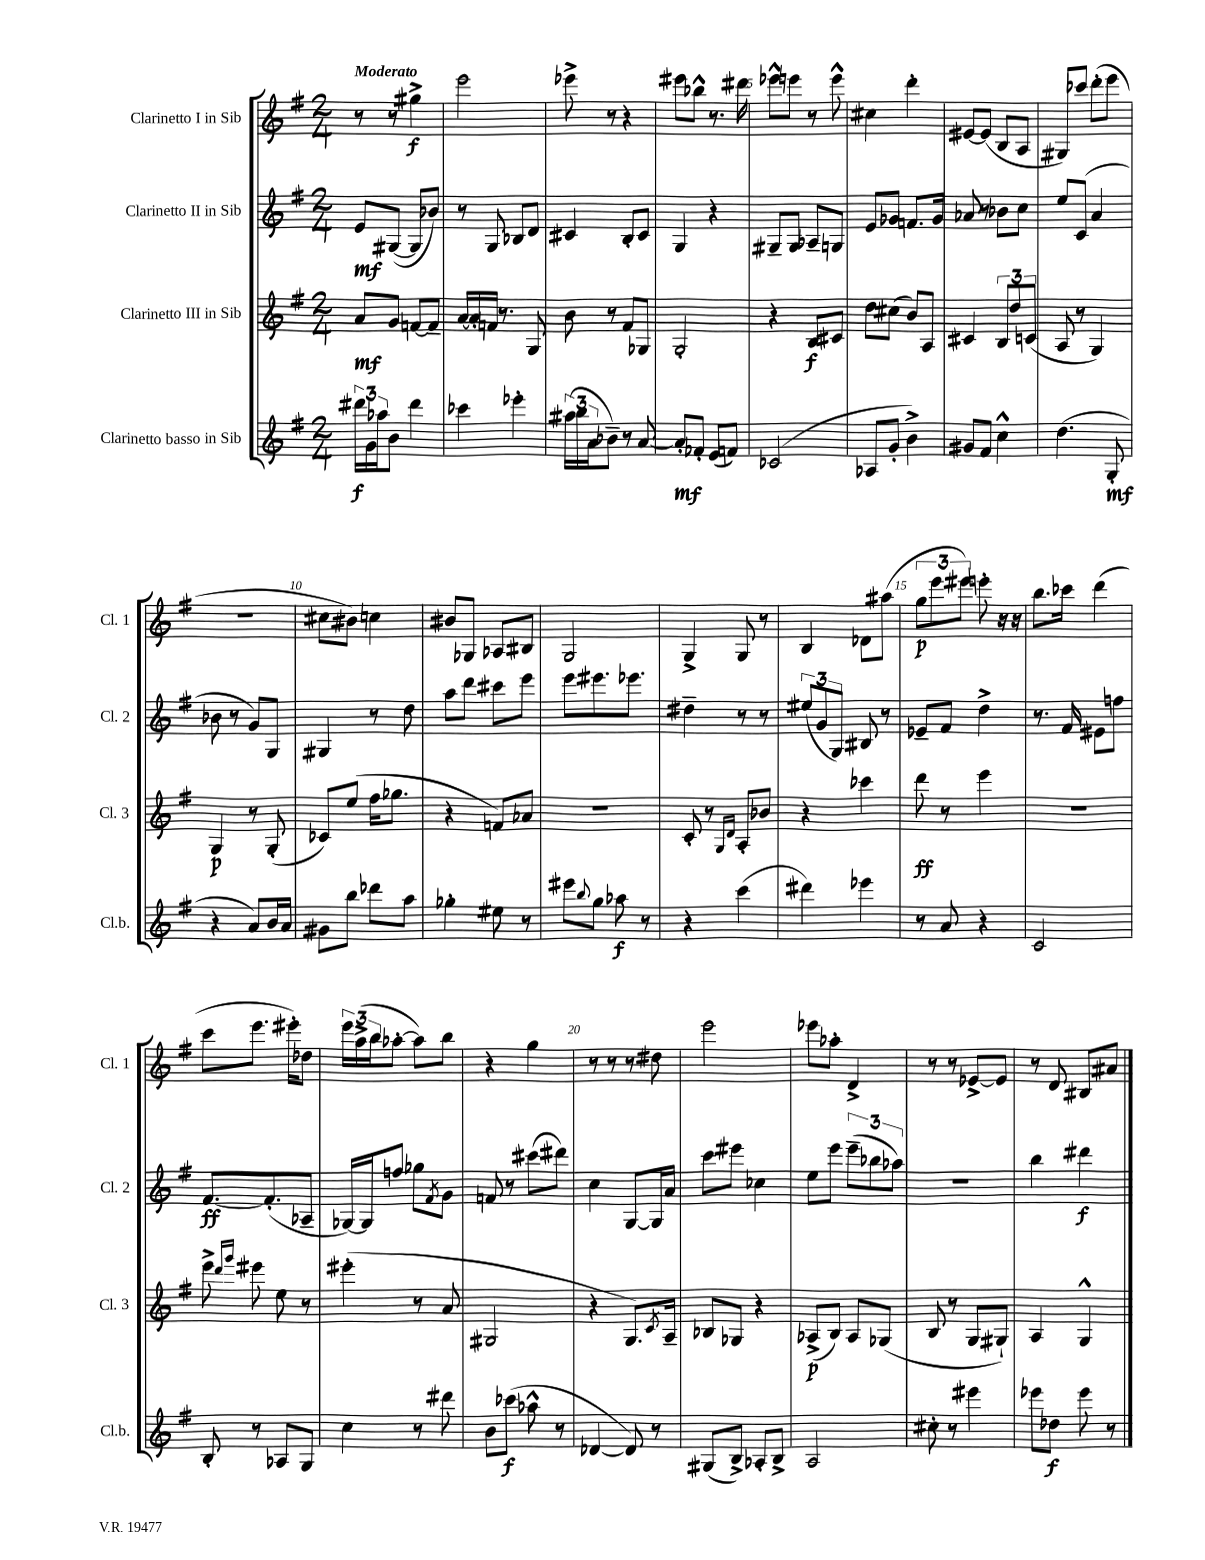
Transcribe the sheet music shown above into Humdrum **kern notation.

**kern	**kern	**kern	**kern
*staff4	*staff3	*staff2	*staff1
*clefG2	*clefG2	*clefG2	*clefG2
*k[f#]	*k[f#]	*k[f#]	*k[f#]
*M2/4	*M2/4	*M2/4	*M2/4
24ddd#\LL	8a/L	8e/L	8r
24g\	.	.	.
24aa-\J	.	.	.
8b\J	8g/J	([8G#/J	8r
4ddd#\	[8f/L	8G#/]L	4gg#^\
.	8f~/]J	8b-/J)	.
=	=	=	=
4ccc-\	[16a/LL	8r	2eee\
.	16a'/]	.	.
.	16f/JJ	8G/	.
.	8.r	.	.
4eee-'\	.	8B-/L	.
.	8G/	8d/J	.
=	=	=	=
(24aa#\LL	8b\	4c#/	8eee-^\
24bb\	.	.	.
24a\J	.	.	.
8b-~\J)	8r	.	8r
8r	8f#/L	8B'/L	4r
[8a/	8G-/J	8c#/J	.
=	=	=	=
8a'/]L	2G'/	4G/	8eee#\L
8f-'/J	.	.	8bb-^^\J
(8e/L	.	4r	8.r
8f/J)	.	.	.
.	.	.	16ddd#\
=	=	=	=
(2c-/	4r	8G#~/L	8eee-^^\L
.	.	8G#/J	8eee\J
.	8B/L	8A-~/L	8r
.	8c#/J	8G/J	8eee^^\
=	=	=	=
8A-/L	8dd\L	8e/L	4cc#\
8g'/J	(8cc#\J	8g-/J	.
4b^\)	8b/L)	8.f/L	4ddd'\
.	8A/J	.	.
.	.	16g-/Jk	.
=	=	=	=
8g#/L	4c#/	8a-/	[8e#/L
8f#/J	.	8r	(8e#/]J
4cc^^\	12B/L	8b-\L	8B/L
.	12dd/	.	.
.	.	8cc\J	8A/J
.	(12c/J	.	.
=	=	=	=
(4.dd\	8A/	8ee/L	8G#/L)
.	8r	(8c/J	8ccc-/J
.	4G/)	4a/	(8ddd'\L
8G'/	.	.	8eee\J
=	=	=	=
4r	4G/	8b-\	2r
.	.	8r	.
8a/L)	8r	8g/L)	.
16b/L	(8G'/	8G/J	.
16a/JJ	.	.	.
=	=	=	=
8g#\L	8c-/L)	4G#/	8cc#\L
8bb\J	(8ee/J	.	8b#\J)
8ddd-\L	16ff#\LK	8r	4cc\
.	8.gg-\J	.	.
8aa\J	.	8dd\	.
=	=	=	=
4gg-'\	4r	8aa\L	8b#/L
.	.	8ddd\J	8G-/J
8ee#\	8f/L)	8ccc#\L	8A-/L
8r	8a-/J	8eee\J	8B#/J
=	=	=	=
8eee#\L	2r	8eee\L	2G/
8qqbb/	.	.	.
8gg\J	.	8.eee#\	.
8aa-\	.	.	.
.	.	8.eee-\J	.
8r	.	.	.
=	=	=	=
4r	8c'/	4dd#~\	4G^/
.	8r	.	.
.	16qqG/LL	.	.
.	16qqd/JJ	.	.
(4ccc\	8A'/L	8r	8G/
.	8b-/J	8r	8r
=	=	=	=
4ddd#\)	4r	(12ee#/L	4B/
.	.	12g/	.
.	.	12G/J)	.
4eee-\	4ccc-\	8B#/	8d-\L
.	.	8r	(8aa#\J
=	=	=	=
8r	8ddd\	8e-~/L	12gg\L
.	.	.	12eee\
8a/	8r	8f#/J	.
.	.	.	12eee#\J)
4r	4eee\	4dd^\	8eee'\
.	.	.	16r
.	.	.	16r
=	=	=	=
2c/	2r	8.r	8.bb\L
.	.	16f#/	16ccc-\Jk
.	.	8e#\L	(4ddd\
.	.	8ff\J	.
=	=	=	=
8B'/	8eee^\	[8.f#/L	8ccc\L
.	16qqddd/LL	.	.
.	16qqggg/JJ	.	.
8r	8eee#\	.	8.eee\J
.	.	(8.f#'/]	.
8A-/L	8ee\	.	.
.	.	.	16eee#'\LK)
8G/J	8r	8A-~/J	8dd-\J
=	=	=	=
4cc\	(4eee#'\	[16G-/LL)	24eee\LL
.	.	.	(24aa^\
.	.	16G-/]J	.
.	.	.	24bb\J
.	.	8ff/J	[8aa-'\J
8r	8r	8gg-\L	8aa-\]L)
.	.	8qf#/	.
8ddd#\	8a/	8g\J	8bb\J
=	=	=	=
8b\L	2G#/	8f/	4r
(8ccc-\J	.	8r	.
8aa-^^\	.	(8ccc#\L	4gg\
8r	.	8ddd#\J)	.
=	=	=	=
[4d-/	4r	4cc\	8r
.	.	.	8r
8d-/])	8.G/L)	[8G/L	8r
8r	.	16G/]L	8dd#\
.	8qc/	.	.
.	16A~/Jk	16a/JJ	.
=	=	=	=
(8G#/L	8B-/L	8ccc\L	2eee\
8B^/J)	8G-/J	8eee#\J	.
8A-'/L	4r	4cc-\	.
8B^/J	.	.	.
=	=	=	=
2A/	(8A-^/L	8ee\L	8eee-\L
.	8B/J)	8eee\J	8aa-'\J
.	8A-/L	(12eee~\L	4d^/
.	.	12bb-\	.
.	(8G-/J	.	.
.	.	12aa-\J)	.
=	=	=	=
8cc#'\	8B/	2r	8r
8r	8r	.	8r
4eee#\	8G/L	.	[8e-^/L
.	8G#`/J)	.	8e-/]J
=	=	=	=
8eee-\L	4A/	4bb\	8r
8dd-\J	.	.	8d/
8eee-\	4G^^/	4ddd#\	8B#/L
8r	.	.	8a#/J
==	==	==	==
*-	*-	*-	*-
